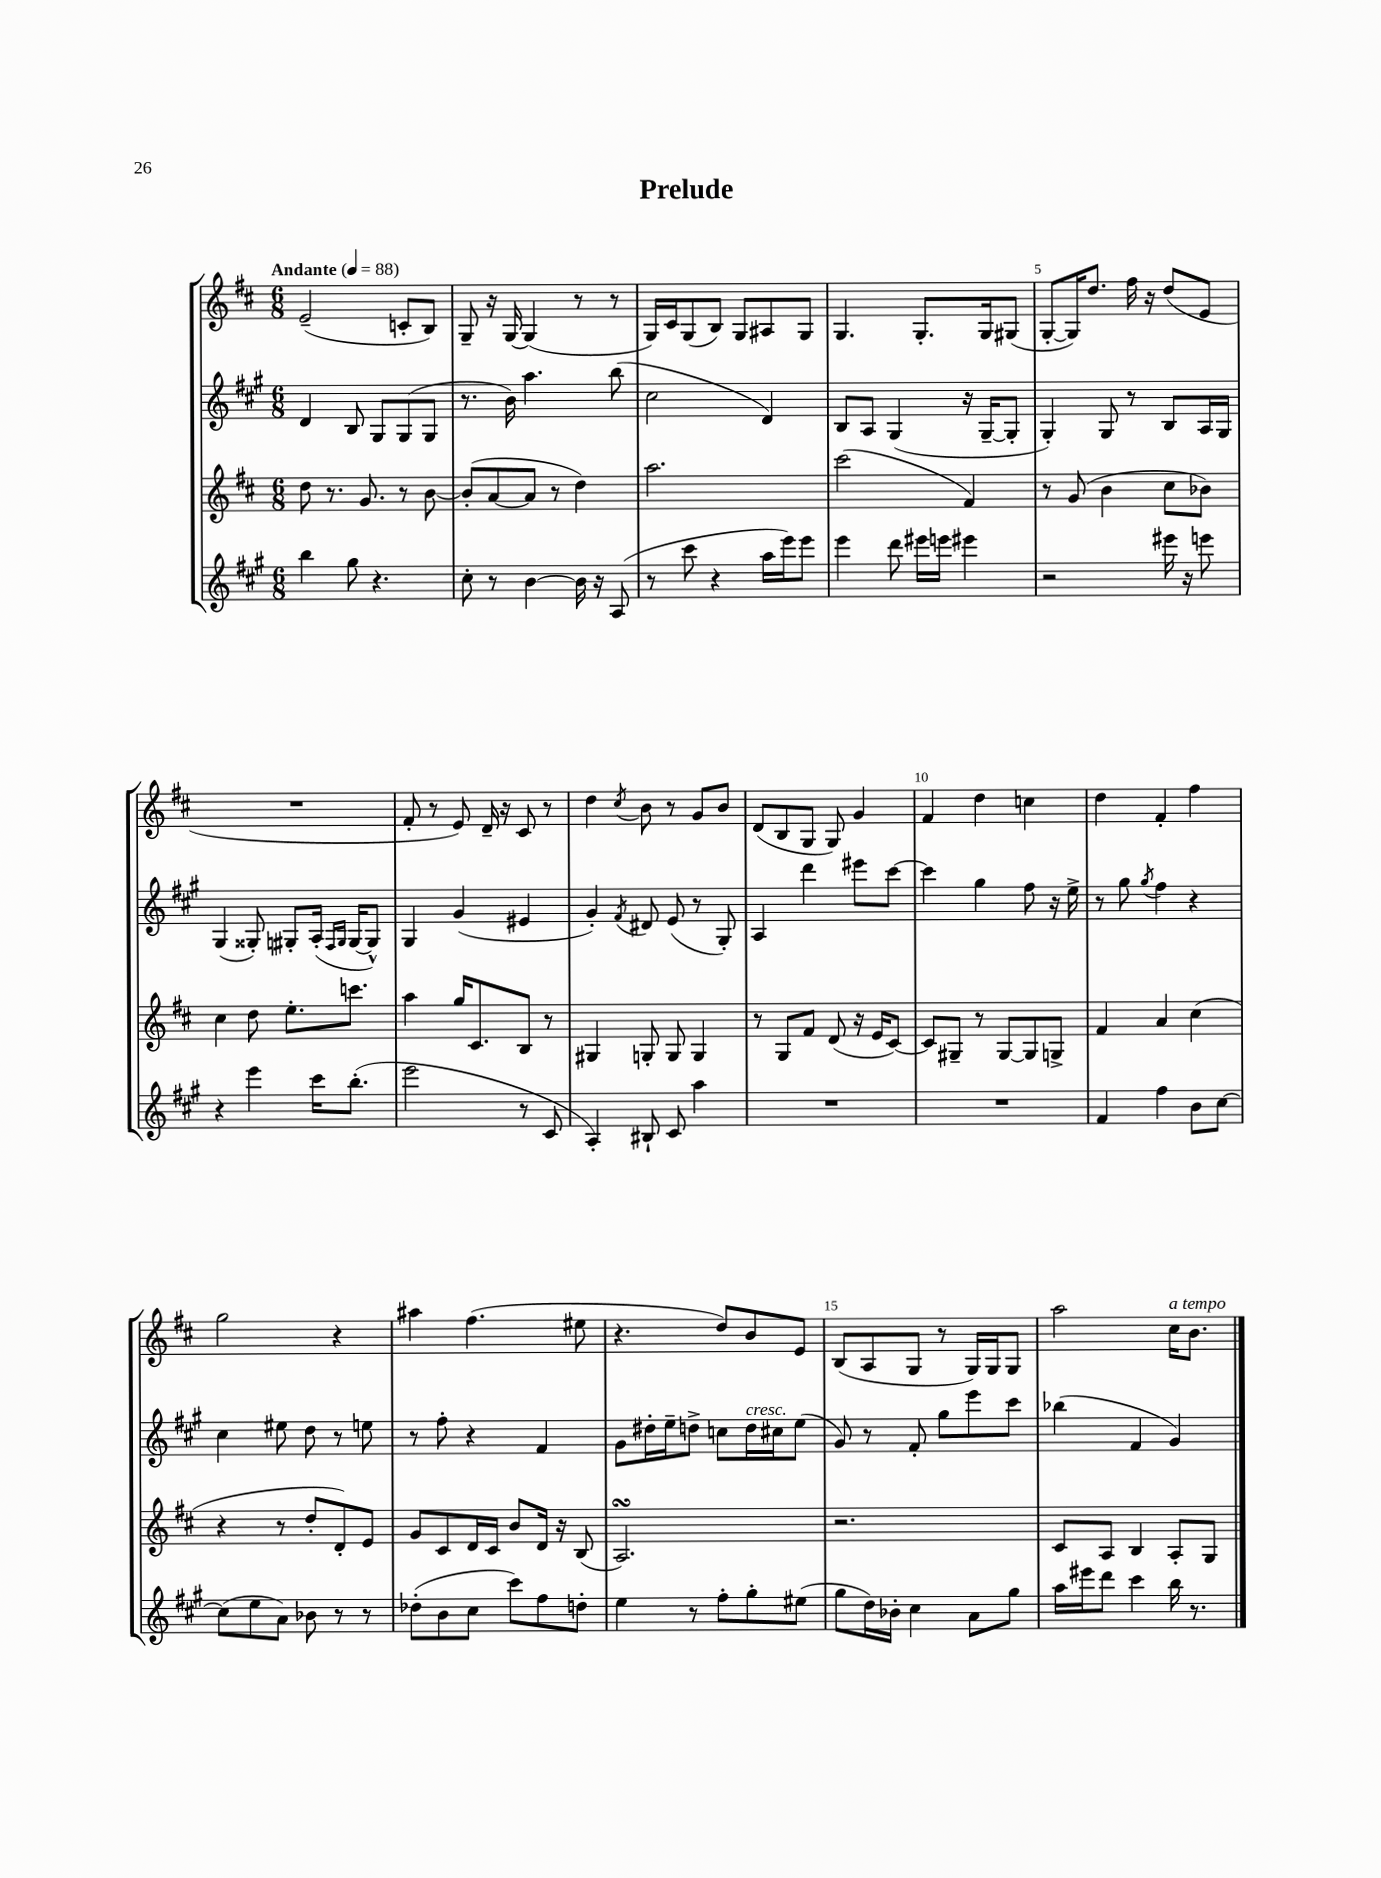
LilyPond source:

\header { title = "Prelude" }
<<
\new StaffGroup <<
\new Staff = "s0" {
    \clef treble \key d \major \numericTimeSignature \time 6/8 \tempo "Andante" 4 = 88
    e'2--( c'8-. b8) |
    g8-- r16 g16~ g4( r8 r8 |
    g16) cis'16 g8( b8) g8 ais8 g8 |
    g4. g8.-. g16 gis8( |
    g8~-. g16) d''8. fis''16 r16 d''8( e'8 |
    R2. |
    fis'8-. r8 e'8) d'16-- r16 cis'8 r8 |
    d''4 \acciaccatura { cis''8 } b'8 r8 g'8 b'8 |
    d'8( b8 g8 g8) g'4 |
    fis'4 d''4 c''4 |
    d''4 fis'4-. fis''4 |
    g''2 r4 |
    ais''4 fis''4.( eis''8 |
    r4. d''8) b'8 e'8 |
    b8( a8 g8 r8 g16) g16 g8 |
    a''2 cis''16^\markup { \italic "a tempo" } b'8. \bar "|." |
}
\new Staff = "s1" {
    \clef treble \key a \major \numericTimeSignature \time 6/8
    d'4 b8 gis8 gis8( gis8 |
    r8. b'16) a''4. b''8( |
    cis''2 d'4) |
    b8 a8 gis4( r16 gis16~-- gis8-. |
    gis4-.) gis8 r8 b8 a16 gis16 |
    gis4( gisis8-.) gis8-. a16-.( \grace { fis16 gis16 } gis16~ gis8-^) |
    gis4 gis'4( eis'4 |
    gis'4-.) \acciaccatura { fis'8 } dis'8 e'8( r8 gis8-.) |
    a4 d'''4 eis'''8 cis'''8~ |
    cis'''4 gis''4 fis''8 r16 e''16-> |
    r8 gis''8 \acciaccatura { gis''8 } fis''4 r4 |
    cis''4 eis''8 d''8 r8 e''8 |
    r8 fis''8-. r4 fis'4 |
    gis'8 dis''16-. e''16-- d''8-> c''8 d''16^\markup { \italic "cresc." } cis''16 e''8( |
    gis'8) r8 fis'8-. gis''8 e'''8 cis'''8 |
    bes''4( fis'4 gis'4) \bar "|." |
}
\new Staff = "s2" {
    \clef treble \key d \major \numericTimeSignature \time 6/8
    d''8 r8. g'8. r8 b'8~ |
    b'8-.( a'8~ a'8 r8 d''4) |
    a''2. |
    cis'''2( fis'4) |
    r8 g'8( b'4 cis''8 bes'8) |
    cis''4 d''8 e''8.-. c'''8. |
    a''4 g''16 cis'8. b8 r8 |
    gis4 g8-. g8 g4 |
    r8 g8 fis'8 d'8( r16 e'16 cis'8~) |
    cis'8 gis8-- r8 gis8~ gis8 g8-> |
    fis'4 a'4 cis''4( |
    r4 r8 d''8-. d'8-.) e'8 |
    g'8 cis'8 d'16 cis'16 b'8 d'16 r16 b8( |
    a2.\turn) |
    r2. |
    cis'8 a8 b4 a8-. g8 \bar "|." |
}
\new Staff = "s3" {
    \clef treble \key a \major \numericTimeSignature \time 6/8
    b''4 gis''8 r4. |
    cis''8-. r8 b'4~ b'16 r16 a8( |
    r8 cis'''8 r4 a''16 e'''16) e'''8 |
    e'''4 d'''8 eis'''16 e'''16 eis'''4 |
    r2 eis'''16 r16 e'''8 |
    r4 e'''4 cis'''16 b''8.-.( |
    e'''2 r8 cis'8 |
    a4-.) bis8-! cis'8 a''4 |
    R2. |
    R2. |
    fis'4 fis''4 b'8 cis''8~ |
    cis''8( e''8 a'8) bes'8 r8 r8 |
    des''8-.( b'8 cis''8 cis'''8) fis''8 d''8-. |
    e''4 r8 fis''8-. gis''8-. eis''8( |
    gis''8 d''16) bes'16-. cis''4 a'8 gis''8 |
    a''16 eis'''16 d'''8 cis'''4 b''16 r8. \bar "|." |
}
>>
>>
\layout { \context { \Score \override BarNumber.break-visibility = ##(#f #t #t) barNumberVisibility = #(every-nth-bar-number-visible 5) } }
